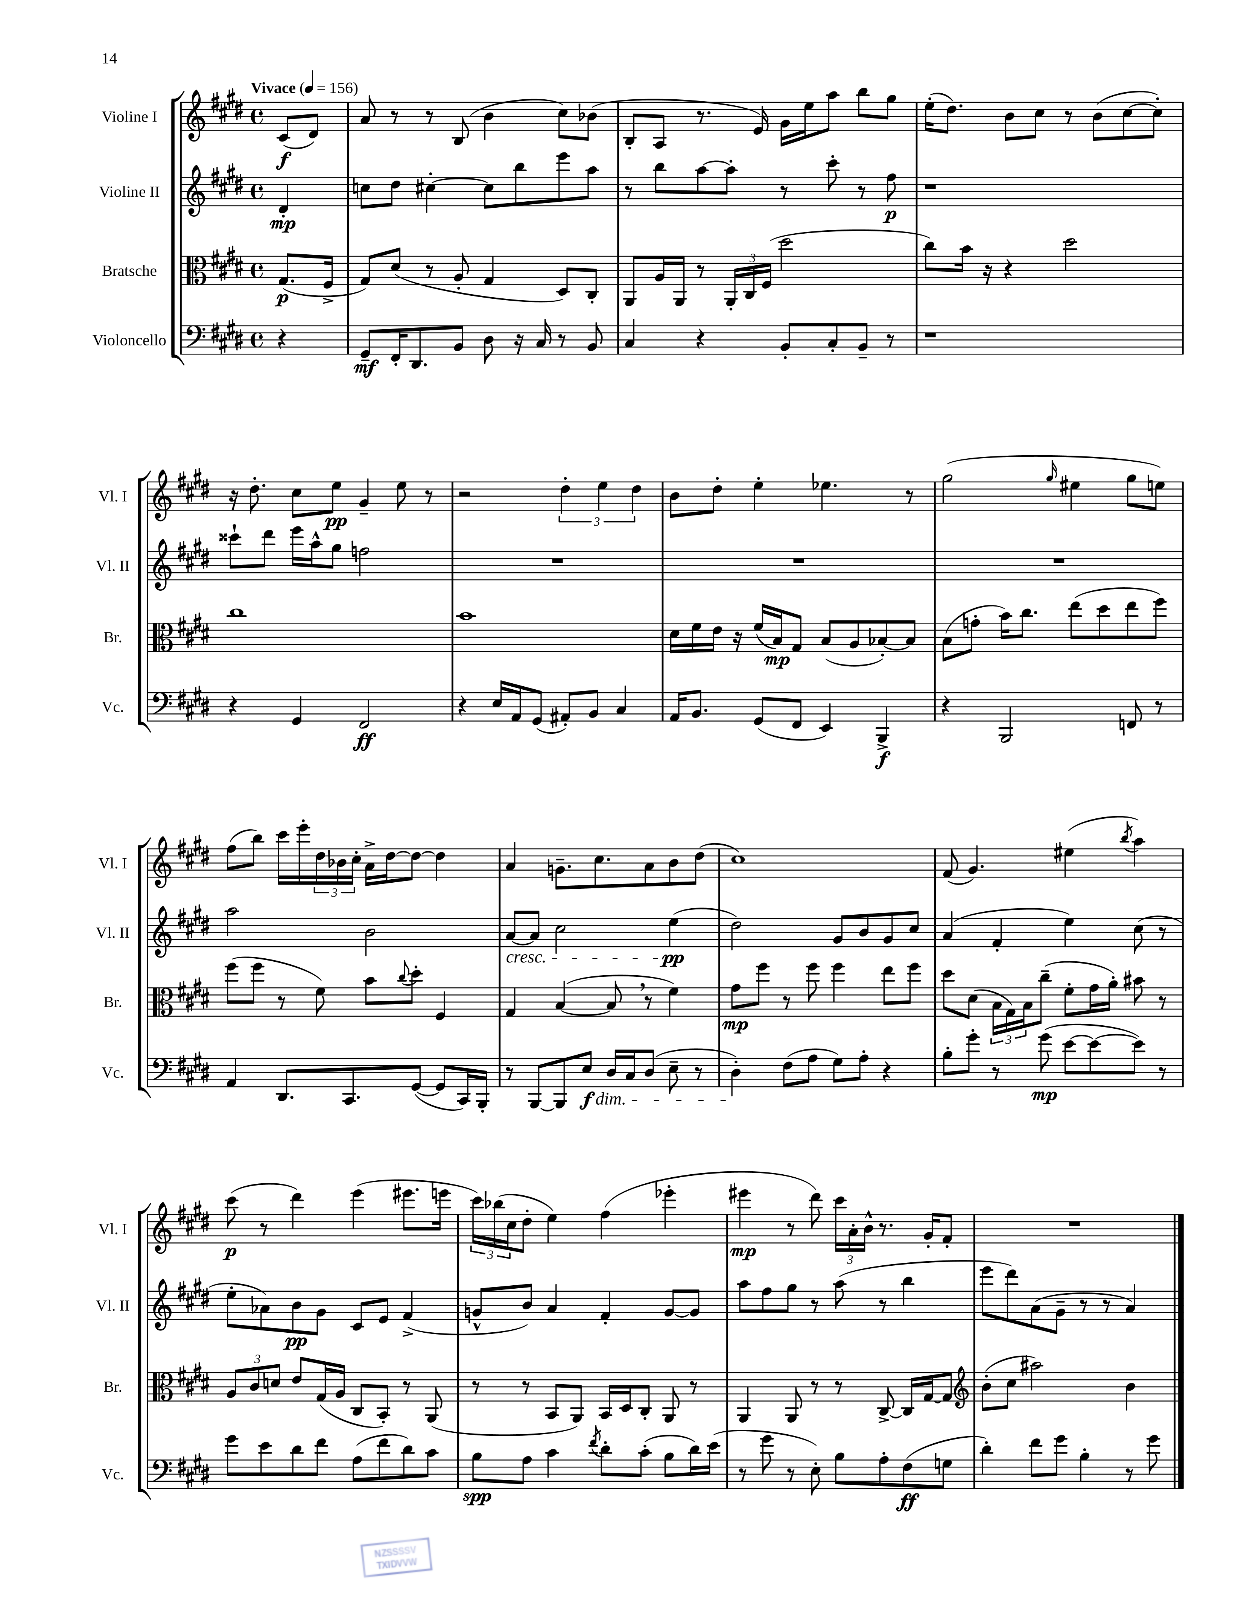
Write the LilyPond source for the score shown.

<<
\new StaffGroup <<
\new Staff = "s0" \with { instrumentName = "Violine I" shortInstrumentName = "Vl. I" } {
    \clef treble \key e \major \defaultTimeSignature \time 4/4 \partial 4 \tempo "Vivace" 4 = 156
    cis'8\f( dis'8) |
    a'8 r8 r8 b8( b'4 cis''8) bes'8( |
    b8-. a8 r8. e'16) gis'16 e''16 a''8 b''8 gis''8 |
    e''16-.( dis''8.) b'8 cis''8 r8 b'8( cis''8~ cis''8-.) |
    r16 dis''8.-. cis''8 e''8\pp gis'4-- e''8 r8 |
    r2 \tuplet 3/2 { dis''4-. e''4 dis''4 } |
    b'8 dis''8-. e''4-. ees''4. r8 |
    gis''2( \grace { gis''16 } eis''4 gis''8 e''8) |
    fis''8( b''8) cis'''16 e'''16-. \tuplet 3/2 { dis''16 bes'16 cis''16-. } a'16-> dis''16~ dis''8~ dis''4 |
    a'4 g'8.-- cis''8. a'8 b'8 dis''8( |
    cis''1) |
    fis'8( gis'4.) eis''4( \acciaccatura { b''8 } a''4) |
    cis'''8\p( r8 dis'''4) e'''4( eis'''8. e'''16 |
    \tuplet 3/2 { cis'''16) bes''16( cis''16 } dis''8-. e''4) fis''4( ees'''4-. |
    eis'''4\mp r8 dis'''8) \tuplet 3/2 { cis'''16 a'16-. b'16-^ } r8. gis'16-. fis'8-. |
    R1 \bar "|." |
}
\new Staff = "s1" \with { instrumentName = "Violine II" shortInstrumentName = "Vl. II" } {
    \clef treble \key e \major \defaultTimeSignature \time 4/4 \partial 4
    dis'4-.\mp |
    c''8 dis''8 cis''4~-. cis''8 b''8 e'''8 a''8 |
    r8 b''8 a''8~ a''8-. r8 cis'''8-. r8 fis''8\p |
    r1 |
    cisis'''8-! dis'''8 e'''16 a''16-^ gis''8 f''2 |
    R1 |
    R1 |
    R1 |
    a''2 b'2 |
    a'8~\cresc a'8 cis''2 e''4\pp\!( |
    dis''2) gis'8 b'8 gis'8 cis''8 |
    a'4( fis'4-. e''4) cis''8( r8 |
    e''8-. aes'8) b'8\pp gis'8 cis'8 e'8 fis'4->( |
    g'8-^ b'8) a'4 fis'4-. g'8~ g'8 |
    a''8 fis''8 gis''8 r8 a''8( r8 b''4 |
    e'''8 dis'''8) a'8( gis'8-- r8 r8 a'4) \bar "|." |
}
\new Staff = "s2" \with { instrumentName = "Bratsche" shortInstrumentName = "Br." } {
    \clef alto \key e \major \defaultTimeSignature \time 4/4 \partial 4
    gis8.\p( fis16-> |
    gis8) dis'8( r8 a8-. gis4 dis8) cis8-. |
    a,8 a16 a,16 r8 \tuplet 3/2 { a,16-. cis16 fis16( } dis''2 |
    cis''8) b'16 r16 r4 dis''2 |
    cis''1 |
    b'1 |
    dis'16 fis'16 e'16 r16 fis'16( b16\mp) gis8 b8( a8 bes8~-.) bes8 |
    b8( g'8-. b'16) cis''8. e''8( dis''8 e''8 fis''8) |
    fis''8( fis''8 r8 fis'8) b'8 \appoggiatura { cis''8 } dis''8-. fis4 |
    gis4 b4~( b8 \breathe r8 fis'4) |
    gis'8\mp fis''8 r8 fis''8 fis''4 e''8 fis''8 |
    dis''8 dis'8( \tuplet 3/2 { b16 gis16) b16 } cis''8--( fis'8-. gis'16 a'16-.) bis'8 r8 |
    \tuplet 3/2 { a8 cis'8 d'8 } e'8 gis16( a16 cis8 b,8-.) r8 a,8( |
    r8 r8 b,8 a,8) b,16 dis16 cis8-. a,8 r8 |
    a,4 a,8 r8 r8 cis8~-> cis16 gis16~ gis8 |
    \clef treble b'8-.( cis''8 ais''2) b'4 \bar "|." |
}
\new Staff = "s3" \with { instrumentName = "Violoncello" shortInstrumentName = "Vc." } {
    \clef bass \key e \major \defaultTimeSignature \time 4/4 \partial 4
    r4 |
    gis,8--\mf fis,16-. dis,8. b,8 dis8 r16 cis16 r8 b,8 |
    cis4 r4 b,8-. cis8-. b,8-- r8 |
    r1 |
    r4 gis,4 fis,2\ff |
    r4 e16 a,16 gis,8( ais,8-.) b,8 cis4 |
    a,16 b,8. gis,8( fis,8 e,4) b,,4->\f |
    r4 b,,2 f,8 r8 |
    a,4 dis,8. cis,8. gis,8~( gis,8 cis,16) b,,16-. |
    r8 b,,8~ b,,8 e8\f\dim dis16 cis16 dis8( e8-- r8 |
    dis4-.\!) fis8( a8 gis8) a8-. r4 |
    b8-. gis'8-. r8 gis'8\mp( e'8~ e'8~ e'8) r8 |
    gis'8 e'8 dis'8 fis'8 a8( fis'8 dis'8) cis'8 |
    b8\spp a8 cis'4 \acciaccatura { fis'8 } dis'8-. cis'8-.( b8 dis'16) e'16( |
    r8 gis'8 r8 e8-.) b8 a8-. fis8\ff( g8 |
    dis'4-.) fis'8 gis'8 b4-. r8 gis'8 \bar "|." |
}
>>
>>
\layout { \context { \Score \remove "Bar_number_engraver" } }
